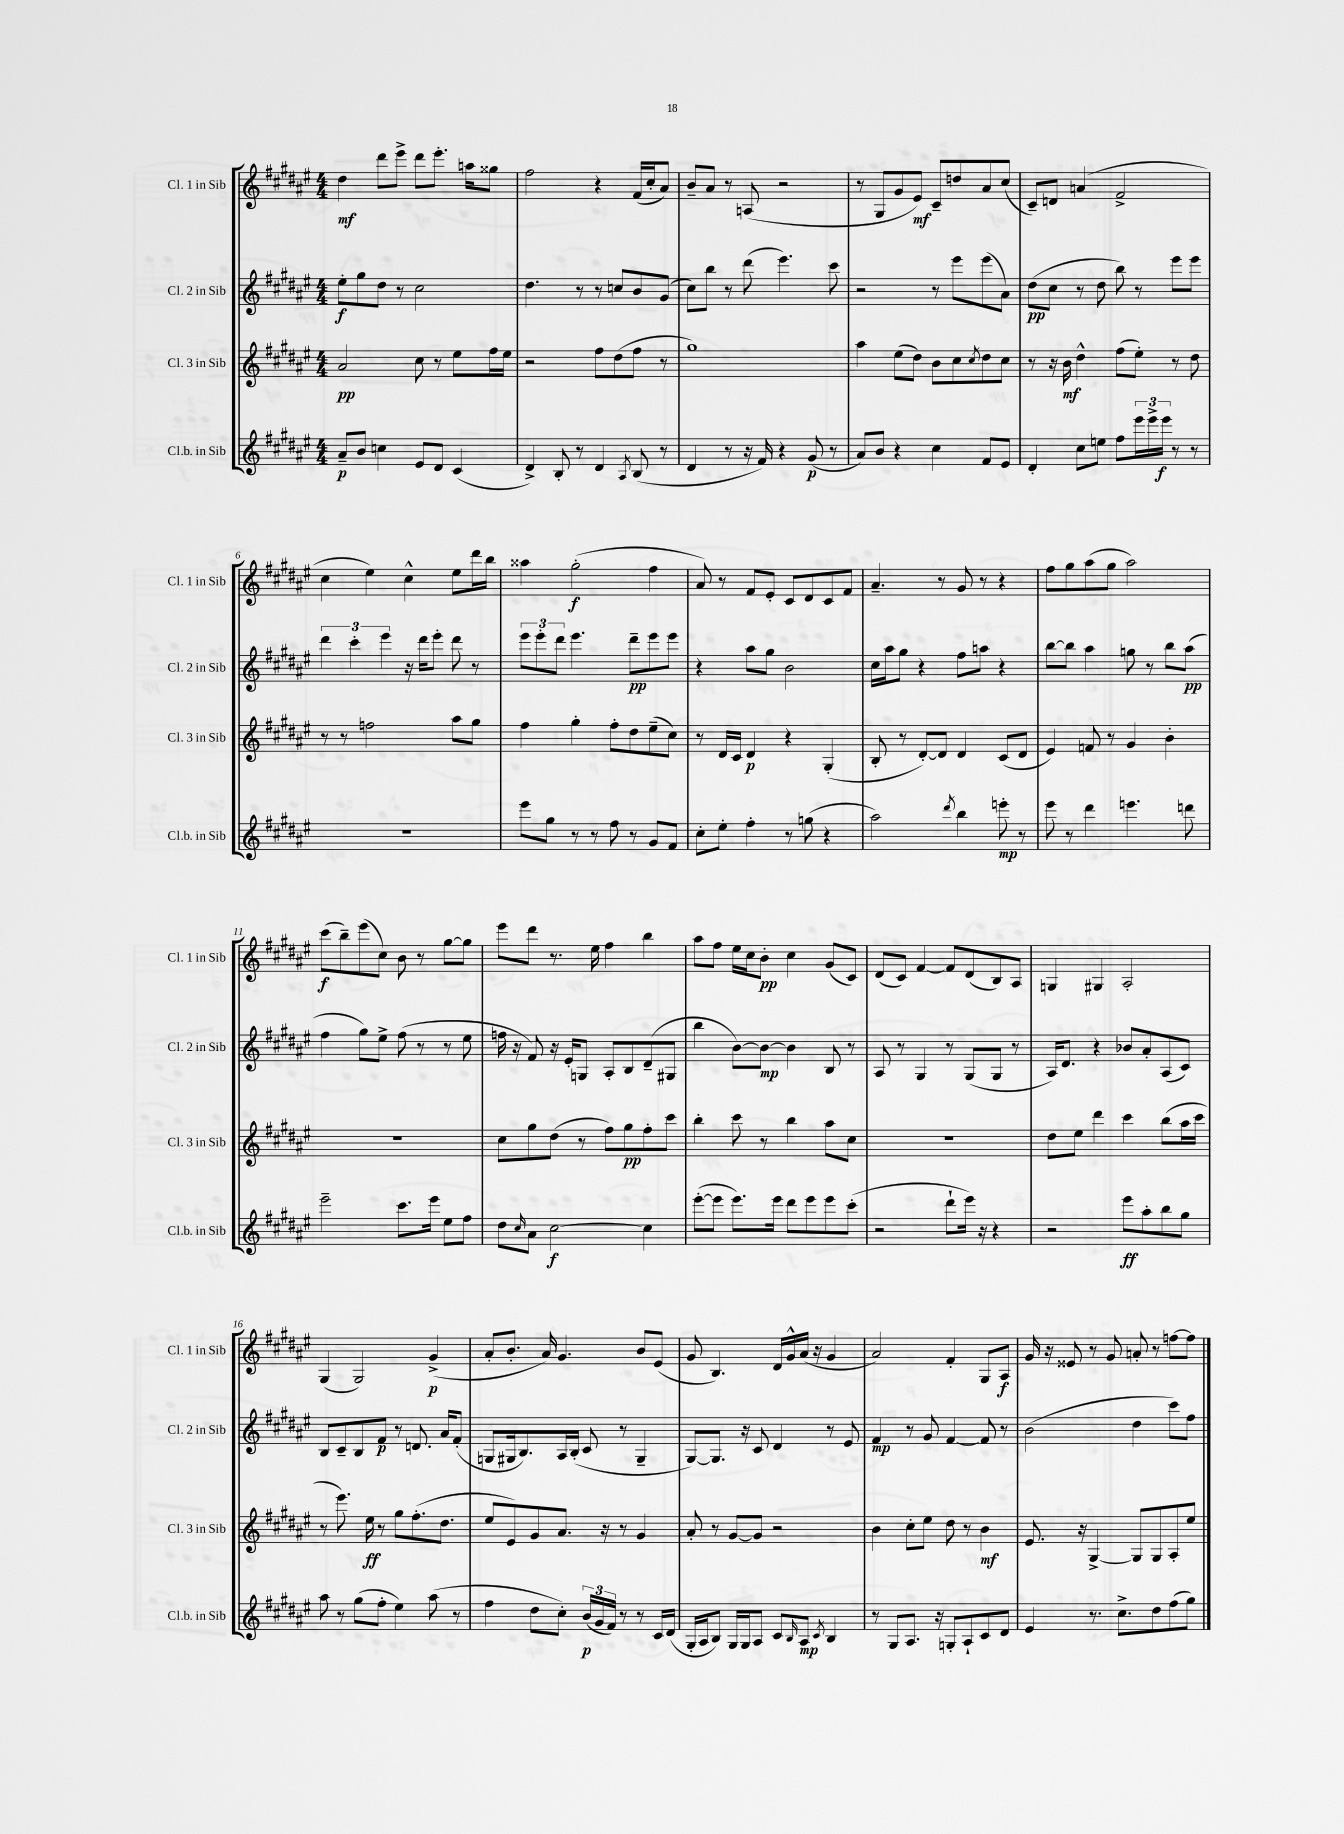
<<
\new StaffGroup <<
\new Staff = "s0" \with { instrumentName = "Cl. 1 in Sib" shortInstrumentName = "Cl. 1 in Sib" } {
    \clef treble \key fis \major \numericTimeSignature \time 4/4
    dis''4\mf dis'''8 eis'''8-> dis'''8 eis'''8.-. a''16 gisis''8 |
    fis''2 r4 fis'16( cis''16-. ais'8) |
    b'8-- ais'8 r8 a8( r2 |
    r8 gis8 gis'8 eis'8\mf) cis'8-- d''8 ais'8 cis''8( |
    cis'8--) d'8 a'4( fis'2-> |
    cis''4 eis''4) cis''4-^ eis''8 dis'''16 b''16 |
    aisis''4 gis''2-.\f( fis''4 |
    ais'8) r8 fis'8 eis'8-. cis'8 dis'8 cis'8 fis'8 |
    ais'4.-- r8 gis'8 r8 r4 |
    fis''8 gis''8 ais''8( gis''8 ais''2) |
    cis'''8\f( b''8--) eis'''8( cis''8) b'8 r8 gis''8~ gis''8 |
    eis'''8 dis'''8 r8. eis''16 fis''4 b''4 |
    ais''8 fis''8 eis''16 cis''16 b'8-.\pp cis''4 gis'8( cis'8) |
    dis'8( cis'8) fis'4~ fis'8 dis'8( b8) ais8 |
    g4 gis4 ais2-. |
    gis4( gis2) gis'4->\p( |
    ais'8-. b'8.-. ais'16) gis'4. b'8 eis'8( |
    gis'8 b4.) dis'16 gis'16-^ ais'16( r16 gis'4 |
    ais'2) fis'4-. gis8 ais8\f |
    gis'16 r16 eisis'8 r8 gis'8 a'8-. r8 f''8~ f''8 \bar "|." |
}
\new Staff = "s1" \with { instrumentName = "Cl. 2 in Sib" shortInstrumentName = "Cl. 2 in Sib" } {
    \clef treble \key fis \major \numericTimeSignature \time 4/4
    eis''8-.\f gis''8 dis''8 r8 cis''2 |
    dis''4. r8 r8 c''8 b'8 gis'8( |
    cis''8) b''8 r8 dis'''8( eis'''4.) cis'''8 |
    r2 r8 eis'''8 eis'''8( ais'8) |
    dis''8\pp( cis''8 r8 dis''8 b''8) r8 eis'''8 eis'''8 |
    \tuplet 3/2 { dis'''4 cis'''4-. eis'''4 } r16 dis'''16 eis'''8-. dis'''8 r8 |
    \tuplet 3/2 { eis'''8 eis'''8-. dis'''8 } eis'''4. dis'''8--\pp eis'''8 eis'''8 |
    r4 ais''8 gis''8 b'2 |
    cis''16 ais''16 gis''8 r4 fis''8 a''8 r4 |
    b''8~ b''8 ais''4 g''8 r8 b''8 ais''8\pp( |
    fis''4 gis''8) eis''8-> fis''8( r8 r8 eis''8 |
    f''16 r16 fis'8) r16 eis'16-. g8 ais8-. b8 dis'8--( gis8 |
    b''4 b'8~) b'8~\mp b'4 b8 r8 |
    ais8 r8 gis4 r8 gis8( gis8 r8 |
    ais16) dis'8. r4 bes'8 ais'8-. ais8( cis'8) |
    b8 cis'8-- b8 fis'8\p r8 d'8. ais'16 fis'8-.( |
    g8 gis16 b8.) ais16 b16-.( cis'8 r8 gis4-- |
    gis8~) gis8. r16 cis'8 dis'4 r8 eis'8 |
    fis'4\mp r8 gis'8 fis'4~ fis'8 r8 |
    b'2( dis''4 cis'''8) fis''8 \bar "|." |
}
\new Staff = "s2" \with { instrumentName = "Cl. 3 in Sib" shortInstrumentName = "Cl. 3 in Sib" } {
    \clef treble \key fis \major \numericTimeSignature \time 4/4
    ais'2\pp cis''8 r8 eis''8 fis''16 eis''16 |
    r2 fis''8 dis''8( fis''8 r8 |
    gis''1) |
    ais''4 eis''8( dis''8) b'8 cis''8 \acciaccatura { cis''8 } dis''8 cis''8 |
    r8 r16 b'16\mf dis''4-^ fis''8( eis''8-.) r8 dis''8 |
    r8 r8 f''2 ais''8 gis''8 |
    fis''4 gis''4-. fis''8-. dis''8 eis''8--( cis''8) |
    r8 dis'16 cis'16 dis'4\p r4 gis4-.( |
    b8-. r8 dis'8~-.) dis'8 dis'4 cis'8( dis'8 |
    eis'4) f'8 r8 gis'4 b'4-. |
    R1 |
    cis''8 gis''8 dis''8( r8 fis''8) gis''8\pp fis''8-. cis'''8 |
    b''4-. cis'''8 r8 b''4 ais''8 cis''8 |
    R1 |
    dis''8 eis''8 dis'''4 cis'''4 b''8( ais''16 cis'''16 |
    r8 eis'''8.) eis''16\ff r8 gis''8 fis''8.-.( dis''8. |
    eis''8 eis'8) gis'8 ais'8. r16 r8 gis'4 |
    ais'8-. r8 gis'8~ gis'8 r2 |
    b'4 cis''8-. eis''8 dis''8 r8 b'4\mf |
    eis'8. r16 gis4~-> gis8 gis8 ais8-. eis''8 \bar "|." |
}
\new Staff = "s3" \with { instrumentName = "Cl.b. in Sib" shortInstrumentName = "Cl.b. in Sib" } {
    \clef treble \key fis \major \numericTimeSignature \time 4/4
    ais'8--\p b'8 c''4 eis'8 dis'8 cis'4( |
    dis'4->) b8-. r8 dis'4 \acciaccatura { ais8 } b8( r8 |
    dis'4 r8 r16 fis'16) r4 gis'8\p( r8 |
    ais'8) b'8 r4 cis''4 fis'8 eis'8 |
    dis'4-. cis''8 e''8 fis''8 \tuplet 3/2 { eis'''16 eis'''16-> eis'''16\f } r8 r8 |
    R1 |
    eis'''8 gis''8 r8 r8 fis''8 r8 gis'8 fis'8 |
    cis''8-. eis''8-. fis''4-. r8 g''8( r4 |
    ais''2) \acciaccatura { dis'''8 } b''4 e'''8-.\mp r8 |
    eis'''8 r8 dis'''4 e'''4. d'''8 |
    eis'''2-- cis'''8. eis'''16 eis''8 fis''8 |
    dis''8 \grace { cis''16 } ais'8 cis''2~\f cis''4 |
    eis'''8~-.( eis'''8 eis'''8.) eis'''16 dis'''8 eis'''8 eis'''8 cis'''8-.( |
    r2 dis'''8-! eis'''16) r16 r4 |
    r2 eis'''8\ff ais''8-. b''8 gis''8 |
    ais''8 r8 gis''8( fis''8-. eis''4) ais''8( r8 |
    fis''4 dis''8 cis''8-.) \tuplet 3/2 { b'16\p( gis'16 fis'16) } r8 r8 cis'16 dis'16( |
    gis16-. ais16 b8) gis16 gis16 ais8 cis'8 \grace { b16 } ais8\mp \acciaccatura { cis'8 } b4 |
    r8 gis8 ais8. r16 g8-. ais8-! cis'8 dis'8 |
    eis'4 r8. cis''8.-> dis''8 fis''8( gis''8) \bar "|." |
}
>>
>>
